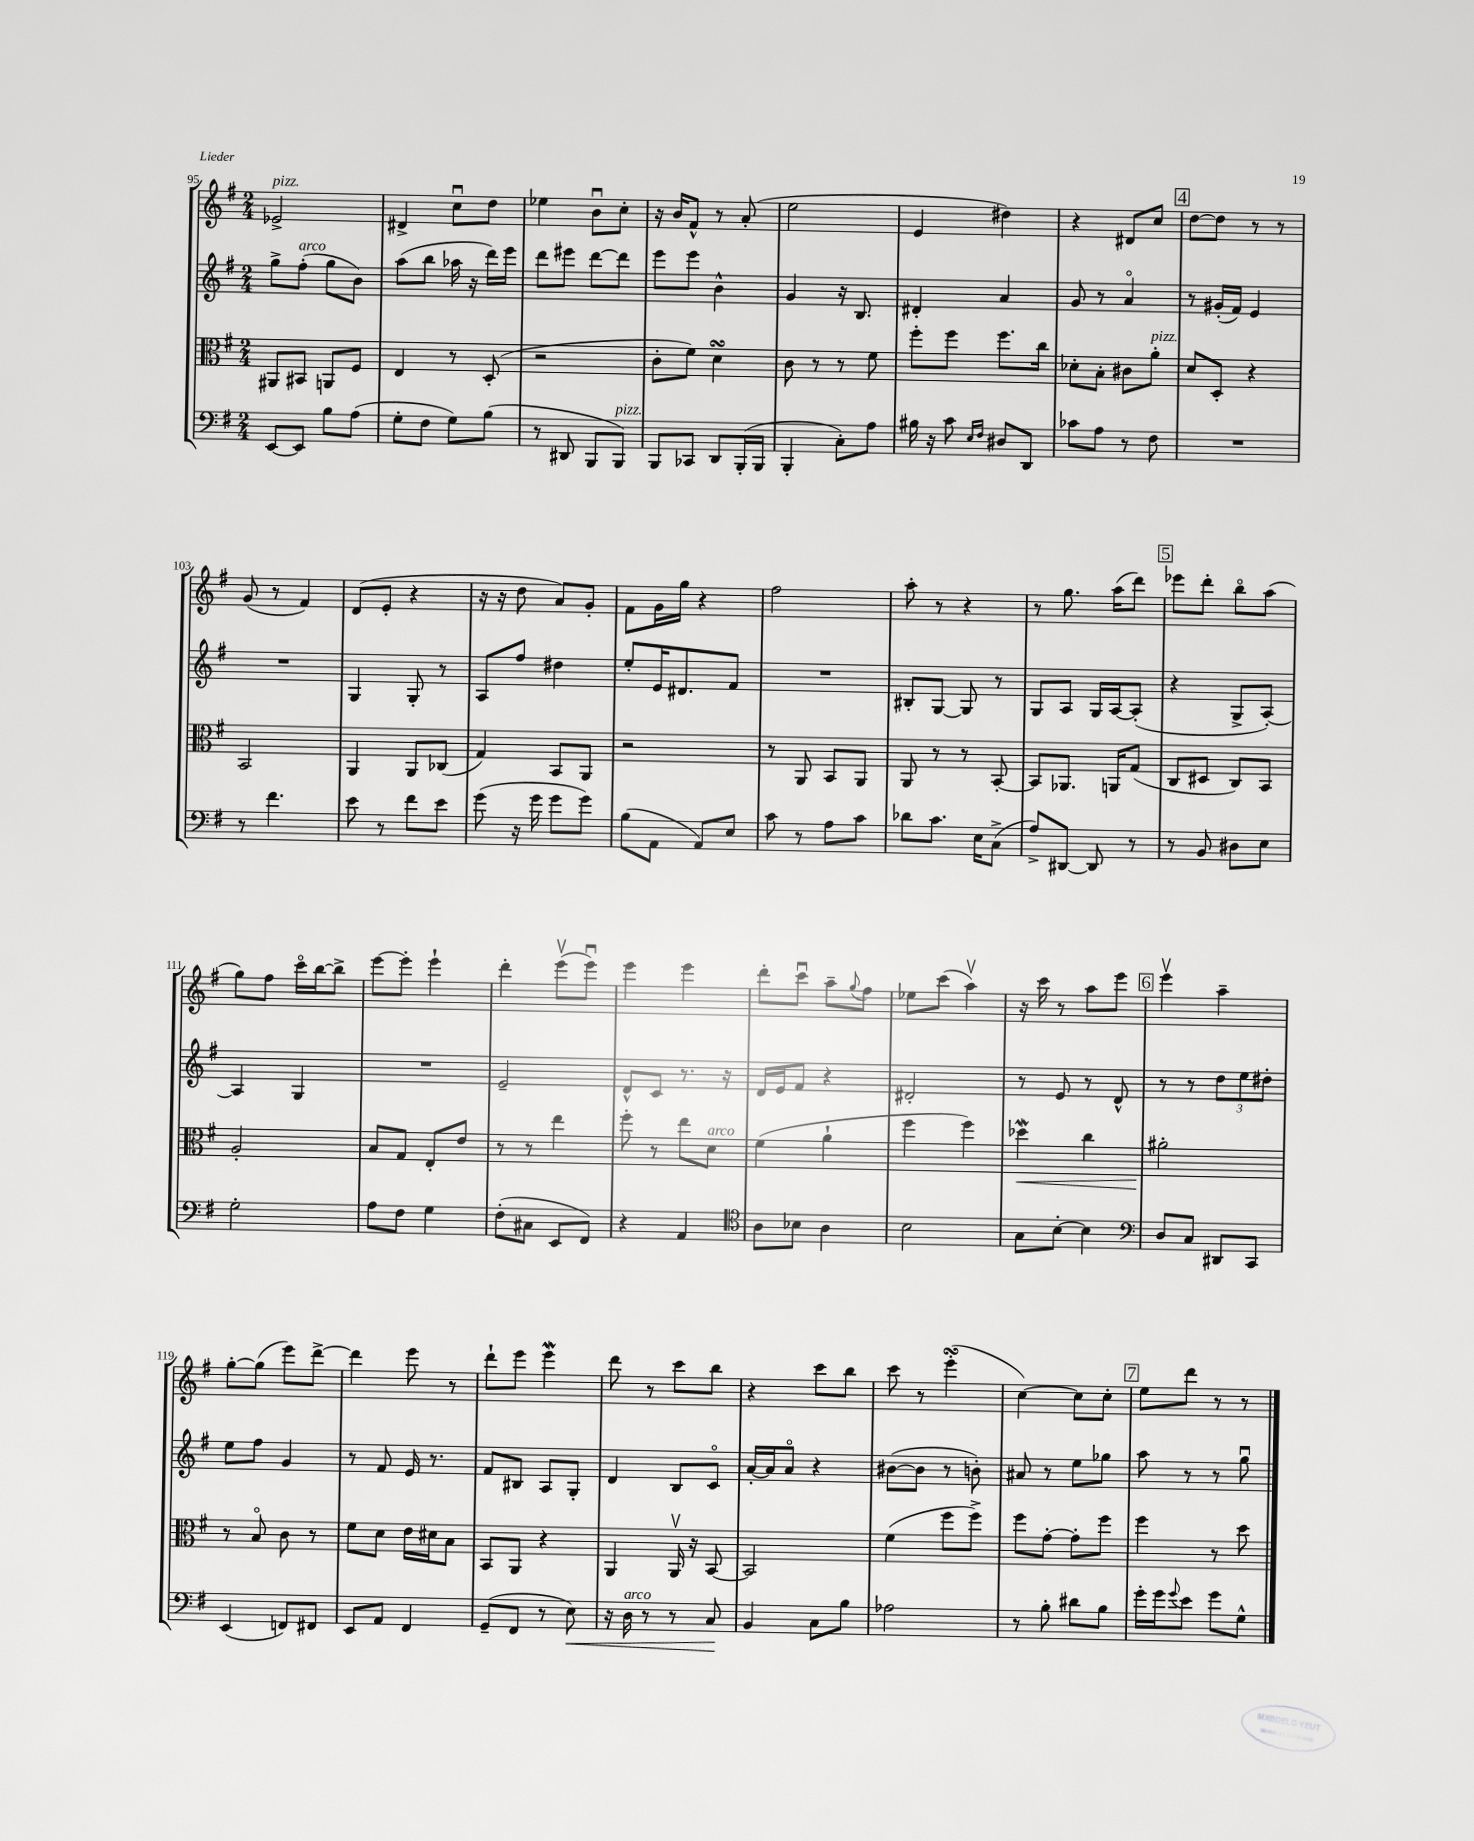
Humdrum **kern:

**kern	**kern	**kern	**kern
*staff4	*staff3	*staff2	*staff1
*clefF4	*clefC3	*clefG2	*clefG2
*k[f#]	*k[f#]	*k[f#]	*k[f#]
*M2/4	*M2/4	*M2/4	*M2/4
[8EE	8AA#	8gg^	2e-^
8EE]	8BB#	(8ff#'	.
8B	8AA	8gg	.
(8A	8F#	8b)	.
=	=	=	=
8G'	4E	(8aa	4d#^
8F#	.	8bb	.
8G)	8r	16aa-	8ccu
.	.	16r	.
(8B	(8D'	16ddd)	8dd
.	.	16eee	.
=	=	=	=
8r	2r	8ddd	4ee-
8DD#	.	8eee#	.
8BBB	.	[8ddd	8bu
8BBB)	.	8ddd]	8cc'
=	=	=	=
8BBB	8c'	8eee	16r
.	.	.	16b
8CC-	8f#)	8eee	8f#^^
8DD	4d	4b^^	8r
(16BBB'	.	.	(8a'
16BBB	.	.	.
=	=	=	=
4BBB'	8c	4g	2ee
.	8r	.	.
8C')	8r	16r	.
.	.	8.B	.
8A	8f#	.	.
=	=	=	=
16B#	8ff#'	4d#'	4e
16r	.	.	.
8c	8ff#	.	.
16qqE	.	.	.
16qqF#	.	.	.
8D#	8.ff#	4a	4dd#)
8DD	.	.	.
.	16cc	.	.
=	=	=	=
8c-	8d-'	8g	4r
8A	8B'	8r	.
8r	8c#	4ao	8d#
8F#	8a'	.	8cc
=	=	=	=
2r	8d	8r	[8dd
.	8D'	(16g#'	8dd]
.	.	16f#)	.
.	4r	4e	8r
.	.	.	8r
=	=	=	=
8r	2BB	2r	(8g
4.f#	.	.	8r
.	.	.	4f#)
=	=	=	=
8e	4AA	4G	(8d
8r	.	.	8e'
8f#	8AA	8G'	4r
8e	(8C-	8r	.
=	=	=	=
(8g	4G)	8A	16r
.	.	.	16r
16r	.	8ff#	8dd
16g	.	.	.
8g	8BB	4dd#	8a)
8g)	8AA	.	8g'
=	=	=	=
(8B	2r	8ee'	8f#
8AA	.	16e	16g
.	.	8.d#	16gg
8AA)	.	.	4r
8E	.	8f#	.
=	=	=	=
8c	8r	2r	2ff#
8r	8AA	.	.
8A	8BB	.	.
8c	8AA	.	.
=	=	=	=
8d-	8AA	8B#'	8aa'
8.c	8r	[8G	8r
.	8r	8G]	4r
16E	.	.	.
(8C^	[8BB'	8r	.
=	=	=	=
8A^)	8BB]	8G	8r
[8DD#	8.AA-	8A	8.gg
8DD#]	.	16G	.
.	16AA	[16A	(16aa
8r	(8G	(8A']	8ddd)
=	=	=	=
8r	8C	4r	8eee-
8BB	8D#	.	8ddd'
8D#	8C)	8G^	8bbo
8E	8BB	[8A')	(8aa
=	=	=	=
2G'	2A'	4A]	8gg)
.	.	.	8ff#
.	.	4G	16ccco
.	.	.	[16bb
.	.	.	8bb^]
=	=	=	=
8A	8B	2r	[8eee
8F#	8G	.	8eee']
4G	8E'	.	4eee`
.	8e	.	.
=	=	=	=
(8F#'	8r	2e~	4ddd'
8C#	8r	.	.
8EE	4ee	.	(8eeev
8FF#)	.	.	8eeeu)
=	=	=	=
4r	8ff#'	8d^^	4eee
.	8r	8c	.
4AA	8ee	8.r	4eee
.	8d	.	.
.	.	16r	.
=	=	=	=
*clefC4	*	*	*
8A	(4f#	16d	8ddd'
.	.	16e	.
8B-	.	8f#	8cccu
4A	4a`	4r	8aa~
.	.	.	8qqgg
.	.	.	8ff#
=	=	=	=
2B	4ff#	2d#'	8ee-
.	.	.	(8ccc
.	4ff#)	.	4aav)
=	=	=	=
8G	4dd-	8r	16r
.	.	.	16ccc
[8B'	.	8e	8r
4B]	4cc	8r	8aa
.	.	8d^^	8eee
=	=	=	=
*clefF4	*	*	*
8D	2a#'	8r	4eeev
8C	.	8r	.
8DD#	.	12dd	4aa~
.	.	12ee	.
8CC	.	.	.
.	.	12dd#'	.
=	=	=	=
(4EE	8r	8ee	[8gg'
.	8Bo	8ff#	(8gg]
8FF)	8c	4g	8eee)
8FF#	8r	.	[8ddd^
=	=	=	=
8EE	8f#	8r	4ddd]
8AA	8d	8f#	.
4FF#	16e	16e	8eee
.	16d#	8.r	.
.	8B	.	8r
=	=	=	=
(8GG~	8BB	8f#	8ddd`
8FF#	8AA	8B#	8eee
8r	4r	8A	4eee
8E)	.	8G'	.
=	=	=	=
16r	4AA	4d	8ddd
16D	.	.	.
8r	.	.	8r
8r	16AAv	8B	8ccc
.	16r	.	.
8C	[8BB	8co	8bb
=	=	=	=
4BB	2BB]	[16a'	4r
.	.	16a]	.
.	.	8ao	.
8C	.	4r	8ccc
8B	.	.	8bb
=	=	=	=
2A-	(4f#	([8b#	8ccc
.	.	8b#]	8r
.	8ff#	8r	(4eee'
.	8ff#^)	8b')	.
=	=	=	=
8r	8ff#	8a#	[4cc)
8B'	[8g'	8r	.
8d#	8g']	8ee	8cc]
8B	8ff#	8gg-	8cc'
=	=	=	=
16g'	4ff#	8aa	8ee
16g	.	.	.
8qqg	.	.	.
8e	.	8r	8ddd
8g	8r	8r	8r
8G^^	8dd	8ggu	8r
==	==	==	==
*-	*-	*-	*-
